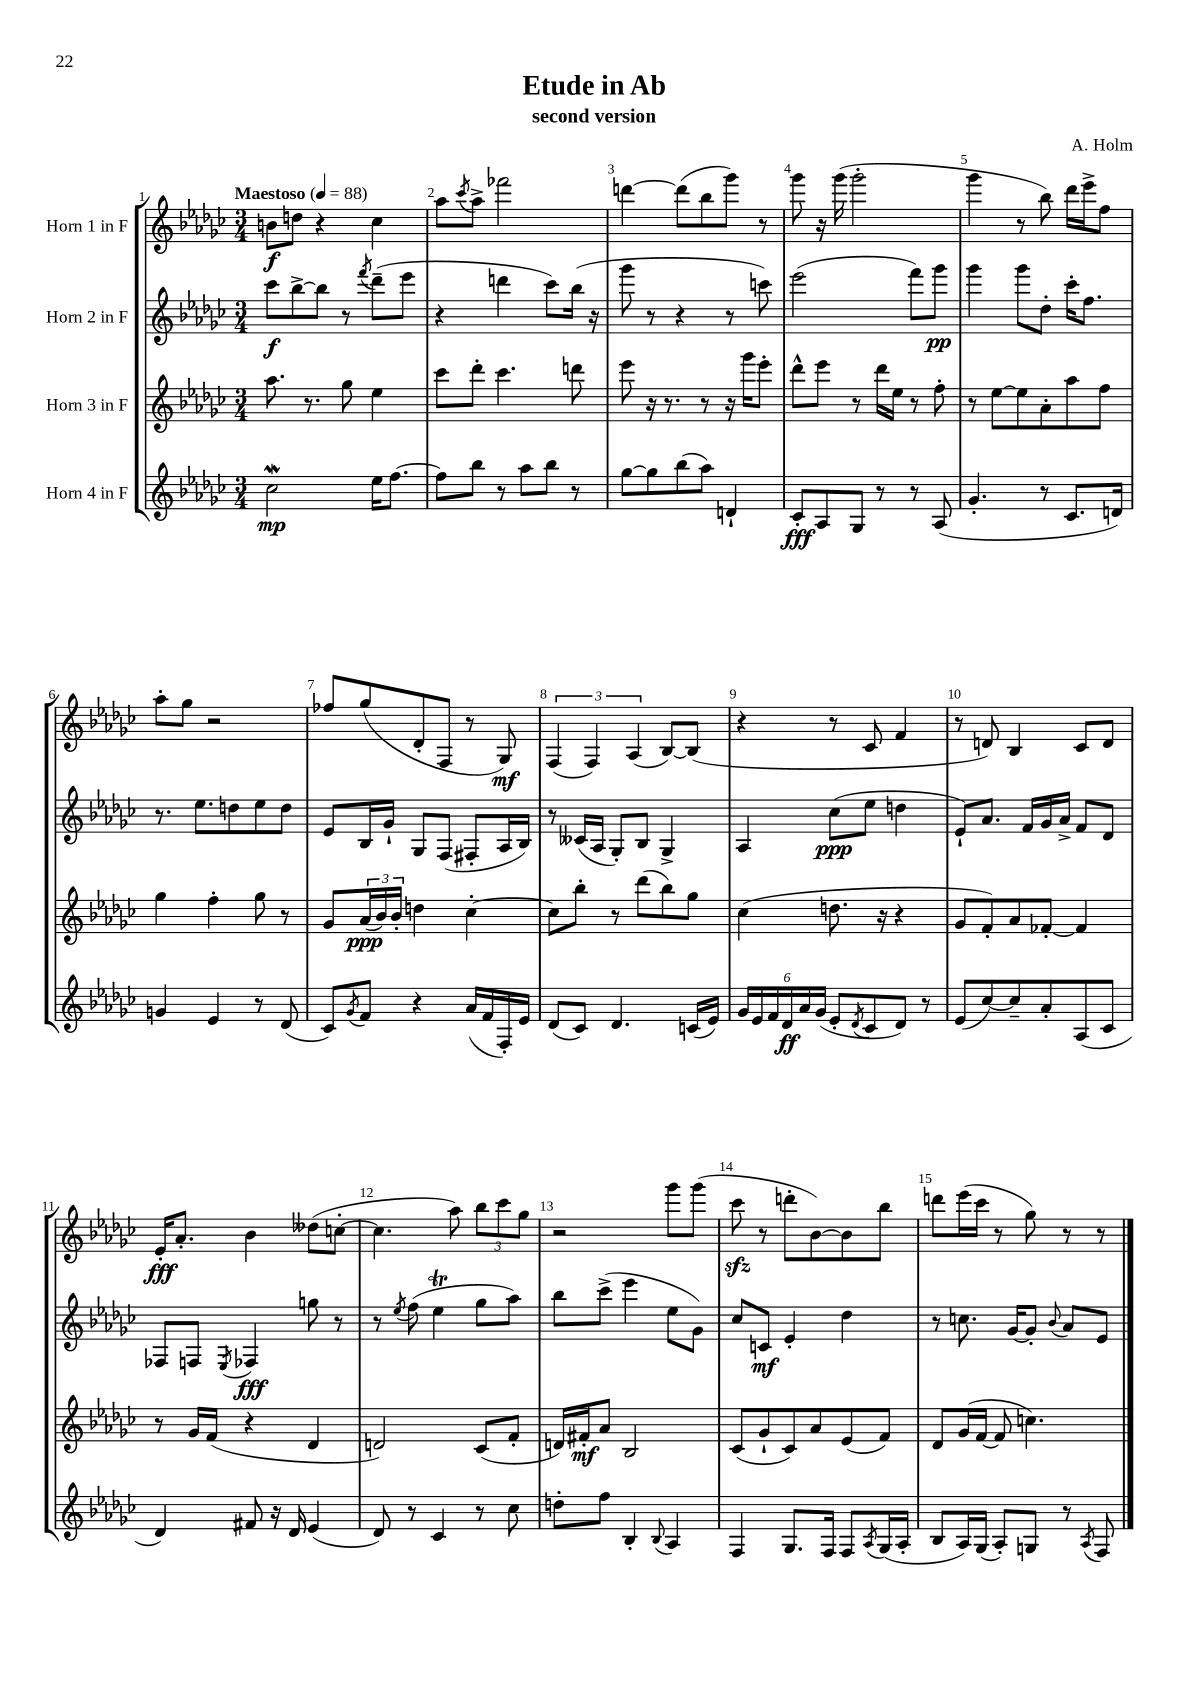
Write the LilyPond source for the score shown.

\header { title = "Etude in Ab" composer = "A. Holm" subtitle = "second version" }
<<
\new StaffGroup <<
\new Staff = "s0" \with { instrumentName = "Horn 1 in F" } {
    \clef treble \key ges \major \numericTimeSignature \time 3/4 \tempo "Maestoso" 4 = 88
    b'8\f d''8 r4 ces''4 |
    aes''8 \acciaccatura { ces'''8 } aes''8-> fes'''2 |
    d'''4~ d'''8( bes''8 ges'''8) r8 |
    ges'''8 r16 ges'''16( ges'''2-. |
    ges'''4 r8 bes''8) des'''16 ees'''16-> f''8 |
    aes''8-. ges''8 r2 |
    fes''8 ges''8( des'8-. f8 r8 ges8\mf) |
    \tuplet 3/2 { f4( f4) aes4( } bes8~) bes8( |
    r4 r8 ces'8 f'4 |
    r8 d'8) bes4 ces'8 d'8 |
    ees'16-.\fff aes'8.-. bes'4 deses''8( c''8~-. |
    c''4. aes''8) \tuplet 3/2 { bes''8 ces'''8 ges''8 } |
    r2 ges'''8 ges'''8( |
    ces'''8\sfz r8 d'''8-. bes'8~) bes'8 bes''8 |
    d'''8 ees'''16( ces'''16 r8 ges''8) r8 r8 \bar "|." |
}
\new Staff = "s1" \with { instrumentName = "Horn 2 in F" } {
    \clef treble \key ges \major \numericTimeSignature \time 3/4
    ces'''8\f bes''8~-> bes''8 r8 \acciaccatura { f'''8 } des'''8--( ees'''8 |
    r4 d'''4 ces'''8) bes''16( r16 |
    ges'''8 r8 r4 r8 c'''8) |
    ees'''2( f'''8) ges'''8\pp |
    ges'''4 ges'''8 des''8-. ces'''16-. f''8. |
    r8. ees''8. d''8 ees''8 d''8 |
    ees'8 bes16 ges'16-! ges8 f8( fis8-. aes16 bes16) |
    r8 ceses'16( aes16 ges8-.) bes8 ges4-> |
    aes4 ces''8\ppp( ees''8 d''4 |
    ees'8-!) aes'8. f'16 ges'16 aes'16-> f'8 des'8 |
    fes8 f8 \acciaccatura { ees8 } fes4\fff g''8 r8 |
    r8 \acciaccatura { ees''8 } f''8( ees''4\trill ges''8 aes''8) |
    bes''8 ces'''8->( ees'''4 ees''8 ges'8) |
    ces''8 c'8\mf ees'4-. des''4 |
    r8 c''8. ges'16~ ges'8-. \appoggiatura { bes'8 } aes'8 ees'8 \bar "|." |
}
\new Staff = "s2" \with { instrumentName = "Horn 3 in F" } {
    \clef treble \key ges \major \numericTimeSignature \time 3/4
    aes''8. r8. ges''8 ees''4 |
    ces'''8 des'''8-. ces'''4. d'''8 |
    ees'''8 r16 r8. r8 r16 ges'''16 ees'''8-. |
    des'''8-^ ees'''8 r8 des'''16 ees''16 r8 f''8-. |
    r8 ees''8~ ees''8 aes'8-. aes''8 f''8 |
    ges''4 f''4-. ges''8 r8 |
    ges'8 \tuplet 3/2 { aes'16\ppp( bes'16) bes'16-. } d''4 ces''4~-. |
    ces''8 bes''8-. r8 des'''8( bes''8) ges''8 |
    ces''4( d''8. r16 r4 |
    ges'8 f'8-.) aes'8 fes'8~-. fes'4 |
    r8 ges'16 f'16( r4 des'4 |
    d'2) ces'8( f'8-. |
    d'16) fis'16-.\mf aes'8 bes2 |
    ces'8( ges'8-! ces'8) aes'8 ees'8( f'8) |
    des'8 ges'16( f'16~ f'8 c''4.) \bar "|." |
}
\new Staff = "s3" \with { instrumentName = "Horn 4 in F" } {
    \clef treble \key ges \major \numericTimeSignature \time 3/4
    ces''2\mordent\mp ees''16 f''8.~ |
    f''8 bes''8 r8 aes''8 bes''8 r8 |
    ges''8~ ges''8 bes''8( aes''8) d'4-! |
    ces'8-.\fff aes8 ges8 r8 r8 aes8( |
    ges'4.-. r8 ces'8. d'16) |
    g'4 ees'4 r8 des'8( |
    ces'8) \acciaccatura { ges'8 } f'8 r4 aes'16( f'16 f16-.) ees'16 |
    des'8( ces'8) des'4. c'16( ees'16) |
    \tuplet 6/4 { ges'16 ees'16 f'16 des'16\ff aes'16 ges'16( } ees'8-. \acciaccatura { des'8 } ces'8 des'8) r8 |
    ees'8( ces''8~) ces''8-- aes'8-. aes8( ces'8 |
    des'4) fis'8 r16 des'16 ees'4( |
    des'8) r8 ces'4 r8 ces''8 |
    d''8-. f''8 bes4-. \appoggiatura { bes8 } aes4 |
    f4 ges8. f16 f8 \acciaccatura { aes8 } ges16( aes16-. |
    bes8 aes16) ges16( aes8-.) g8 r8 \acciaccatura { aes8 } f8 \bar "|." |
}
>>
>>
\layout { \context { \Score \override BarNumber.break-visibility = ##(#f #t #t) barNumberVisibility = #all-bar-numbers-visible } }
